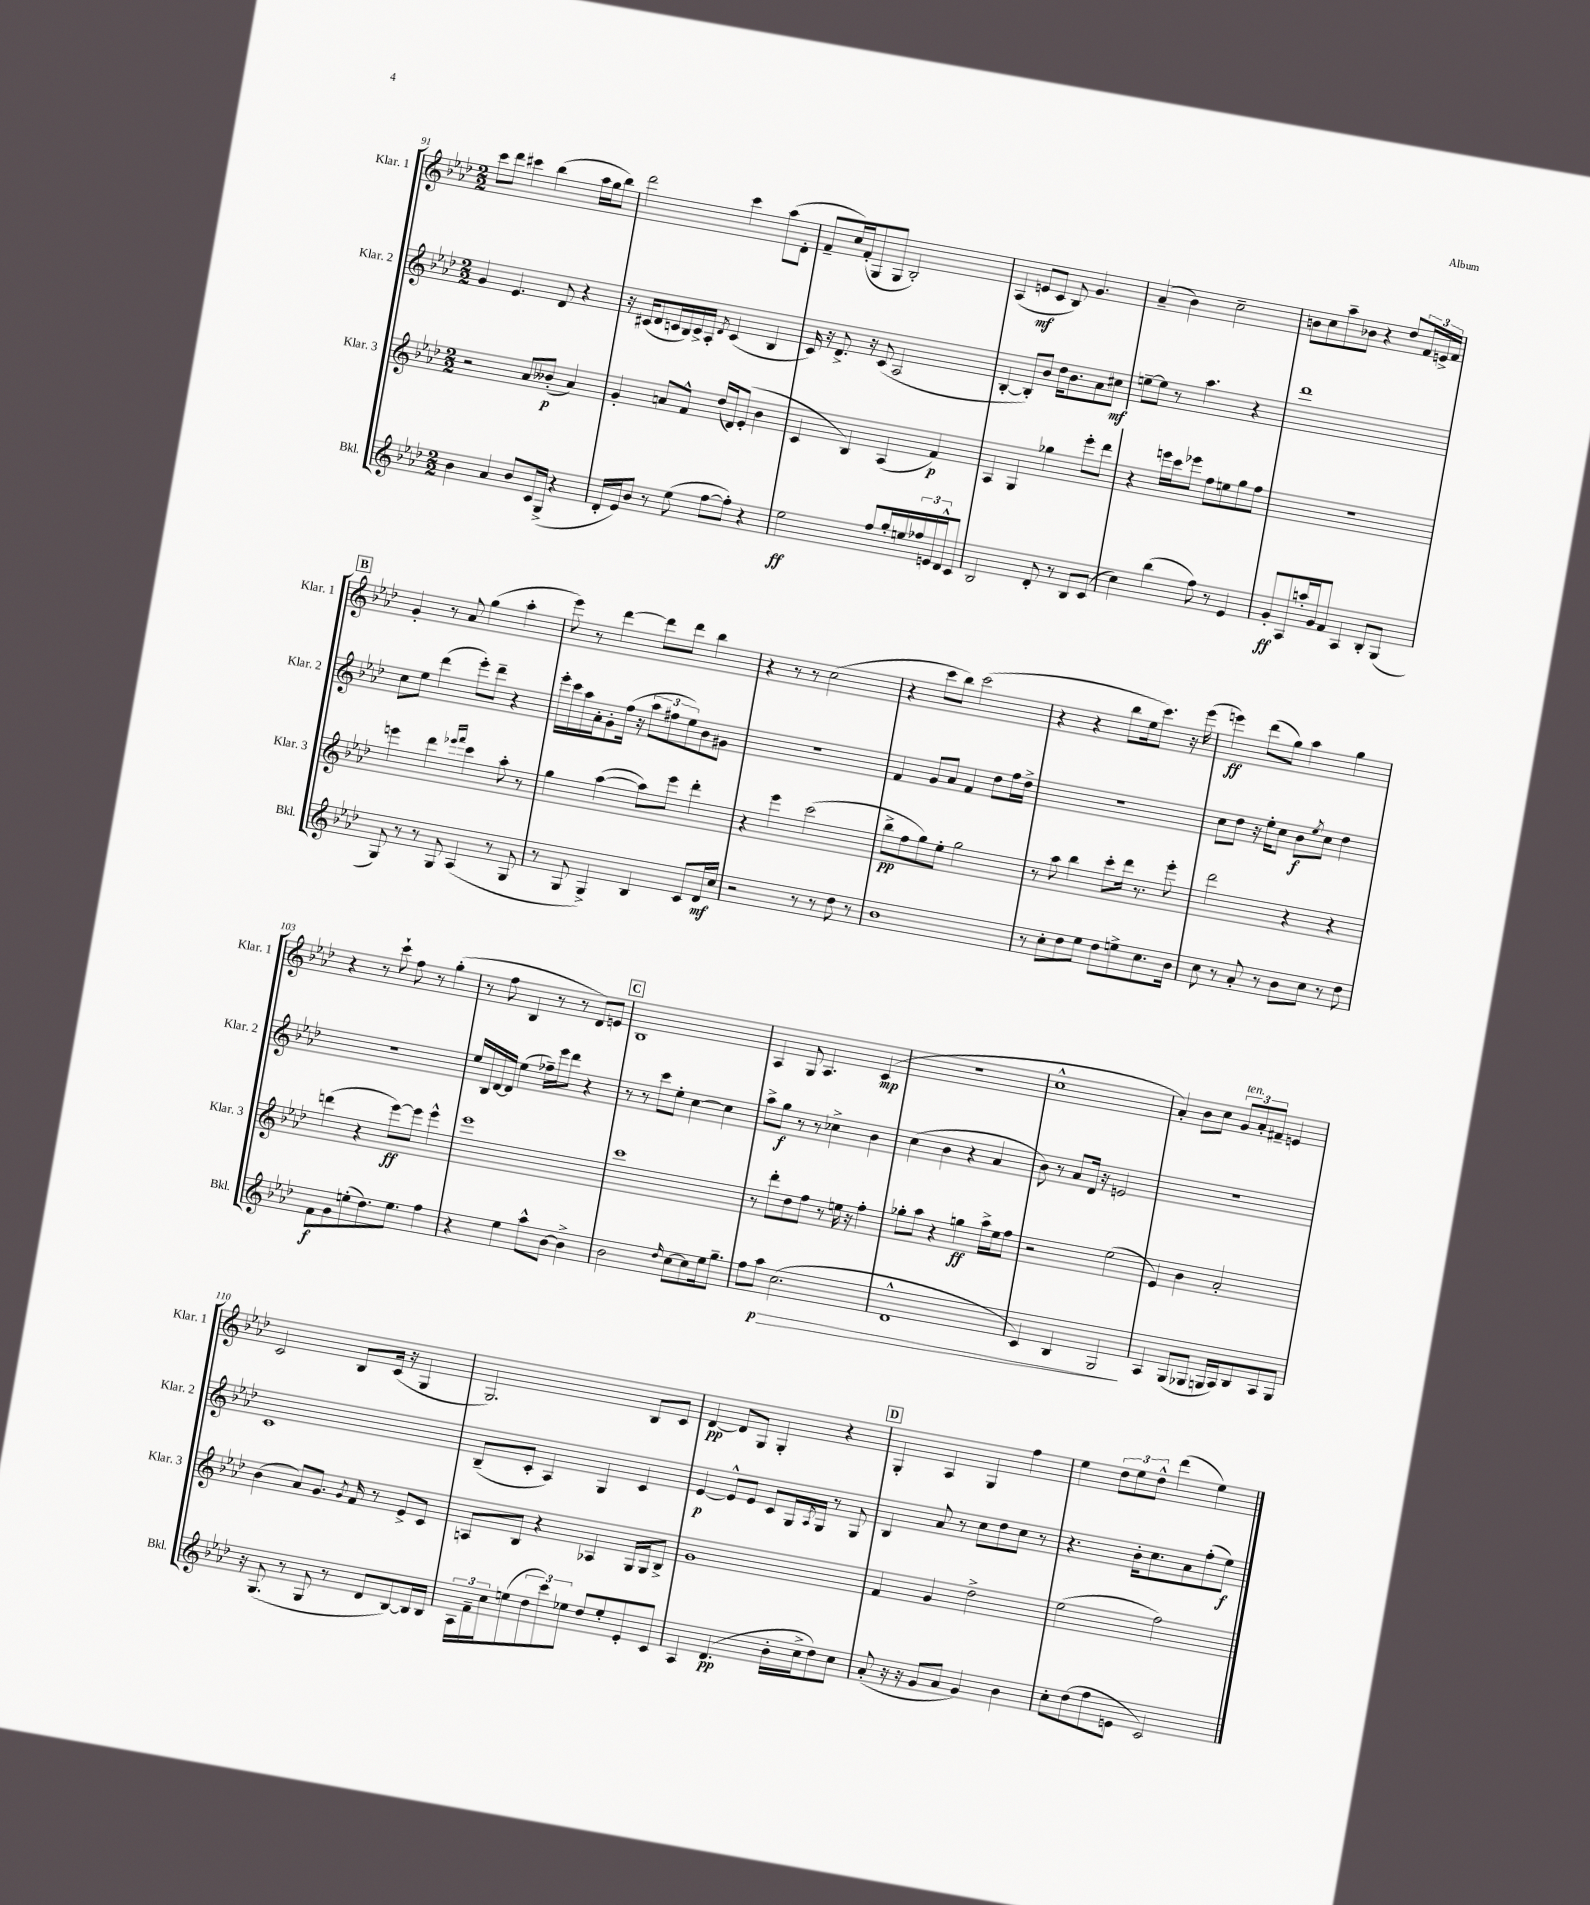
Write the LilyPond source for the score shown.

<<
\new StaffGroup <<
\new Staff = "s0" \with { instrumentName = "Klar. 1" shortInstrumentName = "Klar. 1" } {
    \clef treble \key aes \major \numericTimeSignature \time 2/2
    c'''8 des'''8 cis'''4 bes''4( aes''16 g''16 bes''8) |
    des'''2 c'''4 aes''8( des'8-. |
    f'8-- c''16) f'16-.( g8 g8 bes2-.) |
    aes4( e'8\mf c'8 bes8) g'4. |
    aes'4--( bes'4) c''2-- |
    b'8 c''8 aes''8-- bes'8 r4 des''8 \tuplet 3/2 { f'16 e'16-> f'16 } |
    \mark \markup { \box "B" } g'4-. r8 aes'8 g''4( aes''4-. |
    ees'''8) r8 des'''4~ des'''8 des'''8 bes''4 |
    r4 r8 r8 c''2( |
    r4 c'''8 bes''8) c'''2( |
    r4 r4 bes''8 ees''16 c'''8.) r16 ees'''16( |
    e'''4\ff) des'''8( g''8) aes''4 g''4 |
    r4 r8 c'''8-! f''8 r8 g''4-.( |
    r8 f''8 bes4 r8 r8 des'8) e'8 |
    \mark \markup { \box "C" } bes1 |
    aes4 g8 aes4. c'4\mp( |
    R1 |
    c''1-^ |
    aes'4-.) bes'8 c''8 \tuplet 3/2 { g'8^\markup { \italic "ten." } aes'8-. fis'8-- } e'4 |
    c'2 bes8 c'16( r16 g4 |
    g2.) bes8 c'8 |
    des'4~\pp des'8 g8 g4-. r4 |
    \mark \markup { \box "D" } g4-. aes4 g4 f''4 |
    ees''4 \tuplet 3/2 { des''8 ees''8 des''8-^ } des'''4( ees''4) \bar "|." |
}
\new Staff = "s1" \with { instrumentName = "Klar. 2" shortInstrumentName = "Klar. 2" } {
    \clef treble \key aes \major \numericTimeSignature \time 2/2
    g'4 ees'4. des'8 r4 |
    r16 cis'16( des'8 c'16 bes16) c'16-> aes16-. \acciaccatura { des'8 } c'4( bes4 |
    c'16) r16 des'8.-> r16 c'8( aes2 |
    bes4~-. bes8-.) bes'8 des''16 bes'8. aes'8 cis''8\mf |
    e''8~-- e''8 r8 aes''4. r4 |
    des'''1 |
    \mark \markup { \box "B" } c''8 ees''8 des'''4( ees'''8-.) des'''8-- r4 |
    ees'''16-. c'''16 aes''16 aes'16-. g'8-. f''16( r16 \tuplet 3/2 { aes''8 fis''8 ees''8) } bes'8 gis'8 |
    r1 |
    f'4 g'8 aes'8 f'4 des''8 f''16 des''16-> |
    R1 |
    c''8 des''8 r16 ees''16-. c''8 bes'8\f \acciaccatura { ees''8 } c''8 des''4 |
    R1 |
    ees''16 bes16 des'16~ des'16 ees''4( fes''16--) ees'''16 des'''8 r4 |
    \mark \markup { \box "C" } r8 r8 c'''8 ees''8-. c''4~ c''4 |
    aes''8-> g''8\f r8 r8 ces''4-> bes'4 |
    c''4( bes'4 r4 aes'4 |
    bes'8) r8 aes'8 des'16 r16 e'2 |
    r1 |
    c'1 |
    bes8--( c'8-. aes4) g4 c'4 |
    ees'4~\p ees'8-^ ees'8 c'8 g16 \acciaccatura { aes8 } g16 r8 g8 |
    \mark \markup { \box "D" } bes4 aes'8 r8 c''8 des''8 c''8 r8 |
    r4. bes'16-. c''8. aes'8 f''8-.( ees''8\f) \bar "|." |
}
\new Staff = "s2" \with { instrumentName = "Klar. 3" shortInstrumentName = "Klar. 3" } {
    \clef treble \key aes \major \numericTimeSignature \time 2/2
    r2 aes'8 beses'8-.\p( aes'4) |
    g'4-. a'8 f'8-^ des''16( des'16) ees'8-.( bes'4 |
    c'4 bes4) aes4( f'4\p) |
    aes4 g4 ges''4 ees'''8-. des'''8 |
    r4 e'''16 c'''16 ees'''8 f''8 e''8 g''8 f''8 |
    R1 |
    \mark \markup { \box "B" } e'''4 des'''4 \grace { ees'''16 f'''16 } c'''4 aes''8-. r8 |
    g''4 aes''4~( aes''8) ees'''8 des'''4-. |
    r4 ees'''4 c'''2( |
    bes''8->\pp f''8 g''8) ees''8-. g''2 |
    r8 aes''8 bes''4 c'''8-. des'''16 r8. ees'''8-. |
    des'''2 r4 r4 |
    d'''4( r4 ees'''8~\ff) ees'''8 ees'''4-^ |
    ees'''1 |
    \mark \markup { \box "C" } c'''1 |
    r8 des'''8-. des''8 f''8 r8 e''16 r16 f''4-. |
    ges''8-. aes''8 r4 g''4\ff aes''16-> ees''16 f''8 |
    r2 ees''2( |
    ees'4) bes'4 aes'2-. |
    bes'4( aes'8) g'8. \acciaccatura { g'8 } f'16 r8 ees'8-> c'8 |
    a8 bes8 r4 aes4 g16 g16 bes8-> |
    g'1 |
    \mark \markup { \box "D" } f'4 g'4 des''2-> |
    ees''2( f''2) \bar "|." |
}
\new Staff = "s3" \with { instrumentName = "Bkl." shortInstrumentName = "Bkl." } {
    \clef treble \key aes \major \numericTimeSignature \time 2/2
    bes'4 aes'4 bes'8 c'16 g16->( r4 |
    des'16-. ees'16) bes'8 r8 ees''8( f''8~ f''8-.) r4 |
    ees''2\ff f''8 g''16-. e''16 \tuplet 3/2 { fes''16 e'16 des'16-^ } c'8 |
    bes2 des'8-. r8 bes8 c'8( |
    c''4) bes''4( f''8) r8 ees'4 |
    g'8-.\ff aes8 a''16-. g'16 f'8 aes4 bes8-. g8( |
    \mark \markup { \box "B" } g8) r8 r8 g8 aes4( r8 g8 |
    r8 g8 g4->) bes4 c'8 des'16\mf c''16 |
    r2 r8 r8 des''8 r8 |
    bes'1 |
    r8 c''8-. des''8 ees''8 des''8 e''8-> c''8. bes'16 |
    c''8 r8 aes'8-. r8 bes'8 c''8 r8 des''8 |
    f'8\f g'8 e''8-.( des''8.) e''8. f''4 |
    r4 ees''4 aes''8-^ bes'8~ bes'4-> |
    \mark \markup { \box "C" } bes'2 \grace { des''16 } c''8~ c''8 ees''16 g''8.-- |
    f''8 aes''8\p\> c''2.( |
    des'1-^ |
    c'4) bes4 g2\! |
    aes4 g8( ges8 g16 aes16) bes8 aes8 g8 |
    r16 g8.( r8 g8 r8 des'8 bes8~) bes16 bes16 |
    \tuplet 3/2 { aes16 f'16-- c''16 } e''8( \tuplet 3/2 { des''8 c'''8) ees''8 } des''8 ees''8-. ees'8-. c'8 |
    aes4 des'4.\pp( bes'16-. c''16-> des''8) c''8 |
    \mark \markup { \box "D" } aes'8-.( r16 r16 g'8 aes'8 g'4) bes'4 |
    c''8-. des''8( f''8 e'8 c'2) \bar "|." |
}
>>
>>
\layout { \context { \Score currentBarNumber = #91 } }
